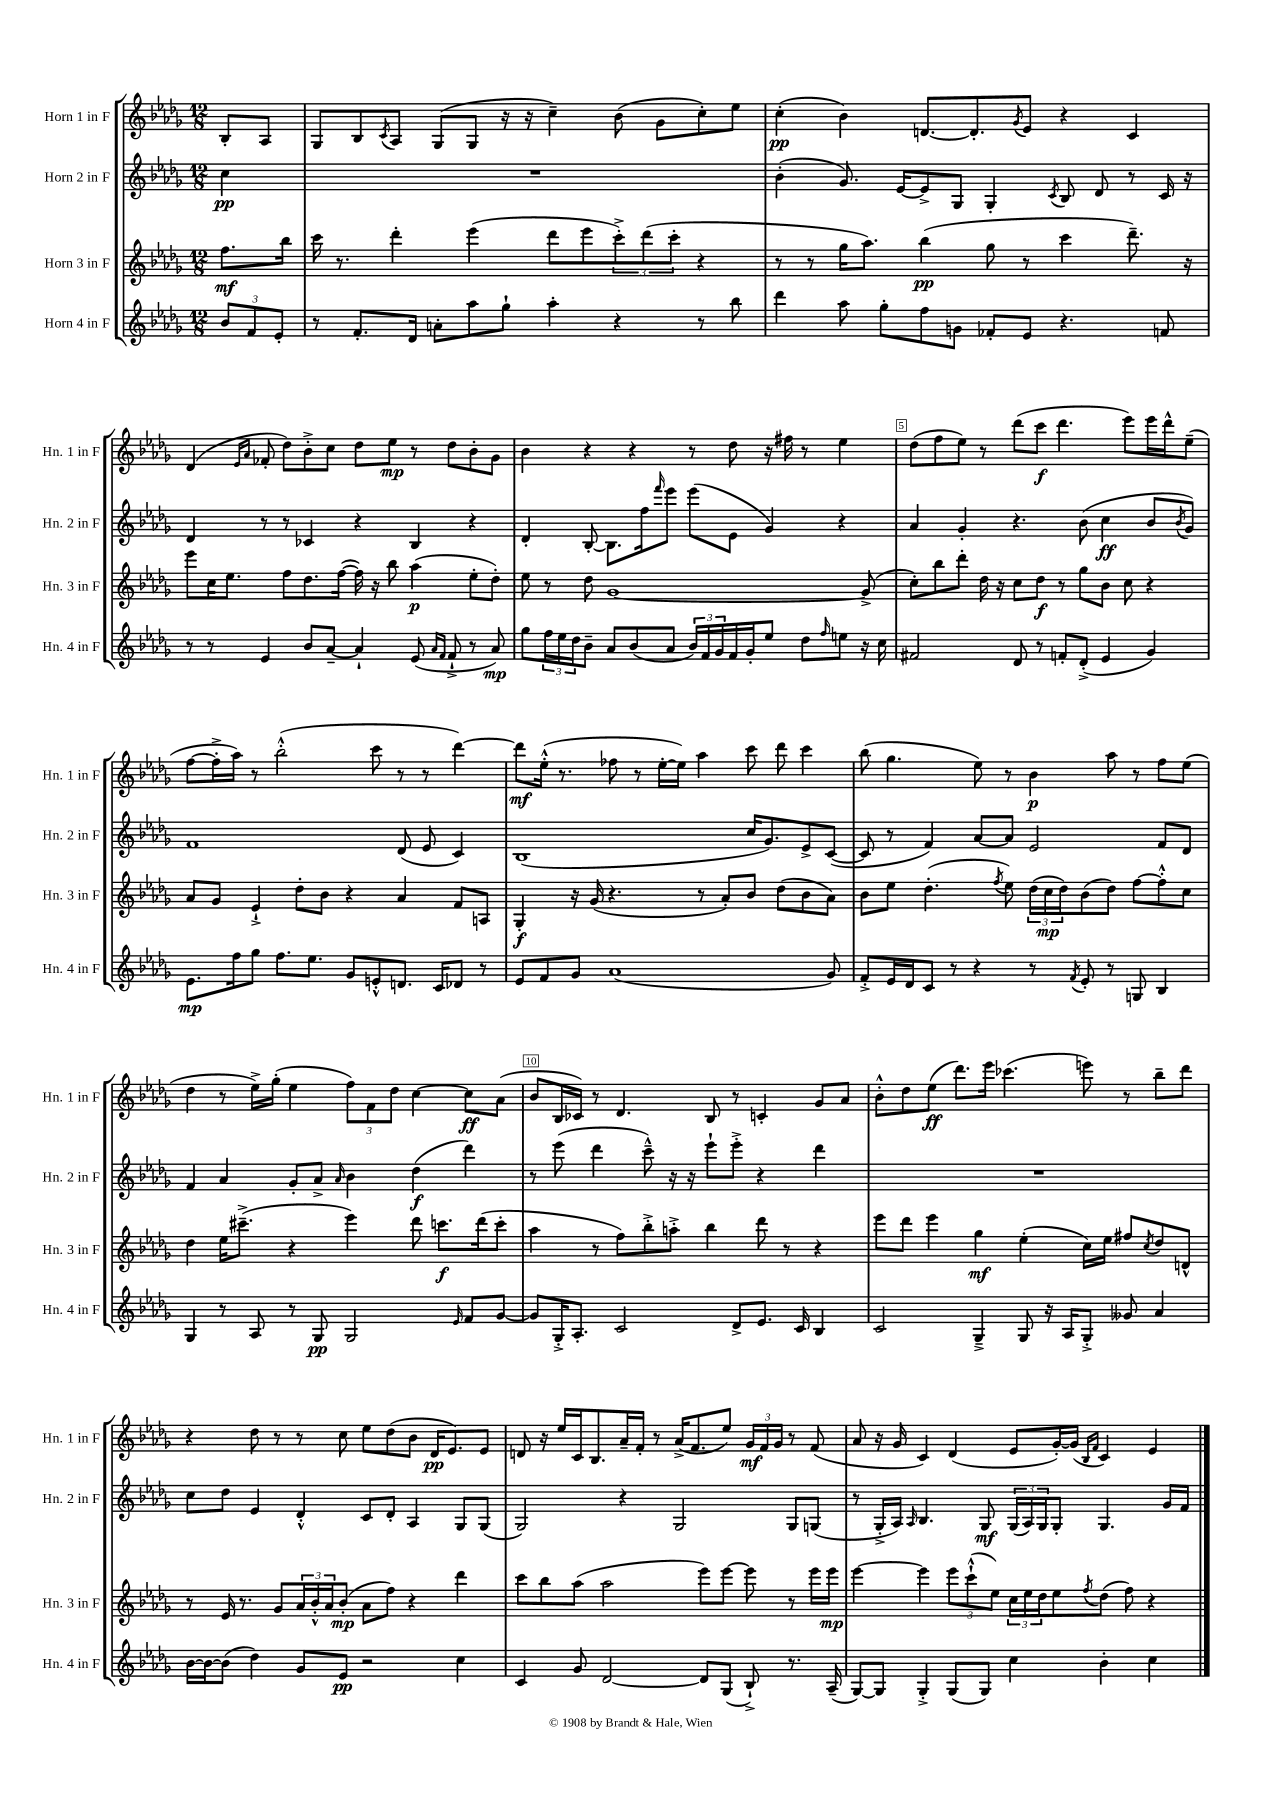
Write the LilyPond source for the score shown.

<<
\new StaffGroup <<
\new Staff = "s0" \with { instrumentName = "Horn 1 in F" shortInstrumentName = "Hn. 1 in F" } {
    \clef treble \key des \major \numericTimeSignature \time 12/8 \partial 4
    bes8-. aes8 |
    ges8 bes8 \acciaccatura { c'8 } aes8 ges8( ges8 r16 r16 c''4--) bes'8( ges'8 c''8-.) ees''8 |
    c''4-.\pp( bes'4) d'8.~ d'8.-. \acciaccatura { ges'8 } ees'8 r4 c'4 |
    des'4( \grace { ees'16 aes'16 } fes'8-. des''8) bes'8-.-> c''8 des''8 ees''8\mp r8 des''8 bes'8-. ges'8 |
    bes'4 r4 r4 r8 des''8 r16 fis''16 r8 ees''4 |
    des''8( f''8 ees''8) r8 des'''8( c'''8\f des'''4. ees'''8) ees'''16 des'''16-^ ees''8--( |
    f''8~ f''16-.-> aes''16) r8 bes''2-.-^( c'''8 r8 r8 des'''4~) |
    des'''8\mf ees''16-.-^( r8. fes''8 r8 ees''16~-. ees''16) aes''4 c'''8 des'''8 c'''4 |
    bes''8( ges''4. ees''8) r8 bes'4\p aes''8 r8 f''8 ees''8( |
    des''4 r8 ees''16->) ges''16-.( ees''4 \tuplet 3/2 { f''8) f'8 des''8 } c''4~ c''8\ff aes'8( |
    bes'8 bes16 ces'16) r8 des'4. bes8 r8 c'4-. ges'8 aes'8 |
    bes'8-.-^ des''8 ees''8\ff( des'''8.) ees'''16 ces'''4.( e'''8) r8 bes''8-- des'''8 |
    r4 des''8 r8 r8 c''8 ees''8 des''8( bes'8 des'16\pp ees'8.) ees'8 |
    d'8 r16 ees''16 c'16 bes8. aes'16-- f'16-. r8 aes'16->( f'8. ees''8) \tuplet 3/2 { ges'16\mf f'16 ges'16 } r8 f'8( |
    aes'8 r16 ges'16 c'4) des'4( ees'8 ges'16~-.) ges'16( \grace { bes16 f'16 } c'4) ees'4 \bar "|." |
}
\new Staff = "s1" \with { instrumentName = "Horn 2 in F" shortInstrumentName = "Hn. 2 in F" } {
    \clef treble \key des \major \numericTimeSignature \time 12/8 \partial 4
    c''4\pp |
    R1. |
    bes'4-.( ges'8.) ees'16~ ees'8-> ges8 ges4-. \acciaccatura { c'8 } bes8 des'8 r8 c'16 r16 |
    des'4 r8 r8 ces'4 r4 bes4 r4 |
    des'4-. bes8~-. bes8. f''16 \grace { f'''16 } ees'''8 ees'''8( ees'8 ges'4) r4 |
    aes'4 ges'4-. r4. bes'8( c''4\ff bes'8 \acciaccatura { bes'8 } ges'8) |
    f'1 des'8( ees'8 c'4) |
    bes1( c''16 ges'8.) ees'8-> c'8~( |
    c'8 r8 f'4) aes'8~ aes'8 ees'2 f'8 des'8 |
    f'4 aes'4 ges'8-. aes'8-> \grace { aes'16 } bes'4 des''4\f( des'''4) |
    r8 ees'''8( des'''4 c'''8---^) r16 r16 ees'''8-! ees'''8-.-> r4 des'''4 |
    R1. |
    c''8 des''8 ees'4 des'4-.-^ c'8 des'8-. aes4 ges8 ges8( |
    ges2) r4 ges2 ges8 g8( |
    r8 ges16-.-> aes16) \grace { aes16 } bes4. ges8\mf \tuplet 3/2 { ges16( aes16) ges16 } ges8-. ges4. ges'16 f'16 \bar "|." |
}
\new Staff = "s2" \with { instrumentName = "Horn 3 in F" shortInstrumentName = "Hn. 3 in F" } {
    \clef treble \key des \major \numericTimeSignature \time 12/8 \partial 4
    f''8.\mf bes''16 |
    c'''16 r8. des'''4-. ees'''4( des'''8 ees'''8 \tuplet 3/2 { c'''8-.->) des'''8( c'''8-. } r4 |
    r8 r8 ges''16 aes''8.) bes''4\pp( ges''8 r8 c'''4 des'''8.--) r16 |
    ees'''8 c''16 ees''8. f''8 des''8. f''16~( f''16) r16 bes''8 aes''4\p( ees''8-. des''8-.) |
    ees''8 r8 des''8 ges'1~ ges'8->( |
    c''8-.) bes''8 des'''8-. des''16 r16 c''8 des''8\f r8 ges''8 bes'8 c''8 r4 |
    aes'8 ges'8 ees'4-!-> des''8-. bes'8 r4 aes'4 f'8 a8 |
    ges4-.\f r16 ges'16( r4. r8 aes'8-.) bes'8 des''8( bes'8 aes'8) |
    bes'8 ees''8 des''4.-.( \acciaccatura { f''8 } ees''8) \tuplet 3/2 { des''16( c''16\mp des''16) } bes'8( des''8) f''8~ f''8-.-^ c''8 |
    des''4 ees''16 cis'''8.--->( r4 ees'''4) des'''8 c'''8.\f des'''16( c'''8-. |
    aes''4 r8 f''8) bes''8-.-> a''8-.-> bes''4 des'''8 r8 r4 |
    ees'''8 des'''8 ees'''4 ges''4\mf ees''4-.( c''16) ees''16 fis''8 \acciaccatura { c''8 } des''8 d'8-^ |
    r8 ees'16 r8. ges'8 \tuplet 3/2 { aes'16 bes'16-.-^ aes'16 } bes'8-.\mp( aes'8 f''8) r4 des'''4 |
    c'''8 bes''8 aes''8( aes''2 ees'''8) ees'''8~ ees'''8 r8 ees'''16 ees'''16\mp |
    ees'''4~ ees'''4 \tuplet 3/2 { ees'''8 c'''8-!-^( ees''8) } \tuplet 3/2 { c''16 ees''16 des''16 } ees''8 \acciaccatura { f''8 } des''8( f''8) r4 \bar "|." |
}
\new Staff = "s3" \with { instrumentName = "Horn 4 in F" shortInstrumentName = "Hn. 4 in F" } {
    \clef treble \key des \major \numericTimeSignature \time 12/8 \partial 4
    \tuplet 3/2 { bes'8 f'8 ees'8-. } |
    r8 f'8.-. des'16 a'8-. aes''8 ges''8-! aes''4-. r4 r8 bes''8 |
    des'''4 aes''8 ges''8-. f''8 g'8 fes'8-. ees'8 r4. f'8 |
    r8 r8 ees'4 bes'8 aes'8~-- aes'4-! ees'8( \grace { aes'16 f'16 } f'8-!-> r8 aes'8\mp) |
    ges''8 \tuplet 3/2 { f''16 ees''16 des''16 } bes'8-- aes'8 bes'8( aes'8 \tuplet 3/2 { bes'16) f'16 ges'16 } f'16 ges'16-. ees''8 des''8 \grace { f''16 } e''8 r16 c''16 |
    fis'2 des'8 r8 f'8-. des'8-.->( ees'4 ges'4) |
    ees'8.\mp f''16 ges''8 f''8. ees''8. ges'8 e'8-.-^ d'8. c'16 des'8 r8 |
    ees'8 f'8 ges'8 aes'1( ges'8) |
    f'8-.-> ees'16 des'16 c'8 r8 r4 r8 \acciaccatura { f'8 } ees'8-. r8 g8 bes4 |
    ges4 r8 aes8 r8 ges8\pp ges2 \grace { ees'16 } f'8 ges'8~ |
    ges'8 ges16-.-> aes8.-. c'2 des'8-> ees'8. c'16 bes4 |
    c'2 ges4---> ges8 r16 aes16 ges8-.-> geses'8 aes'4 |
    bes'16~ bes'16~ bes'8( des''4) ges'8 ees'8\pp r2 c''4 |
    c'4 ges'8 des'2~ des'8 ges8( bes8-!->) r8. aes16--( |
    ges8~) ges8 ges4-.-> ges8( ges8) c''4 bes'4-. c''4 \bar "|." |
}
>>
>>
\layout { \context { \Score \override BarNumber.break-visibility = ##(#f #t #t) barNumberVisibility = #(every-nth-bar-number-visible 5) \override BarNumber.stencil = #(make-stencil-boxer 0.1 0.3 ly:text-interface::print) } }
